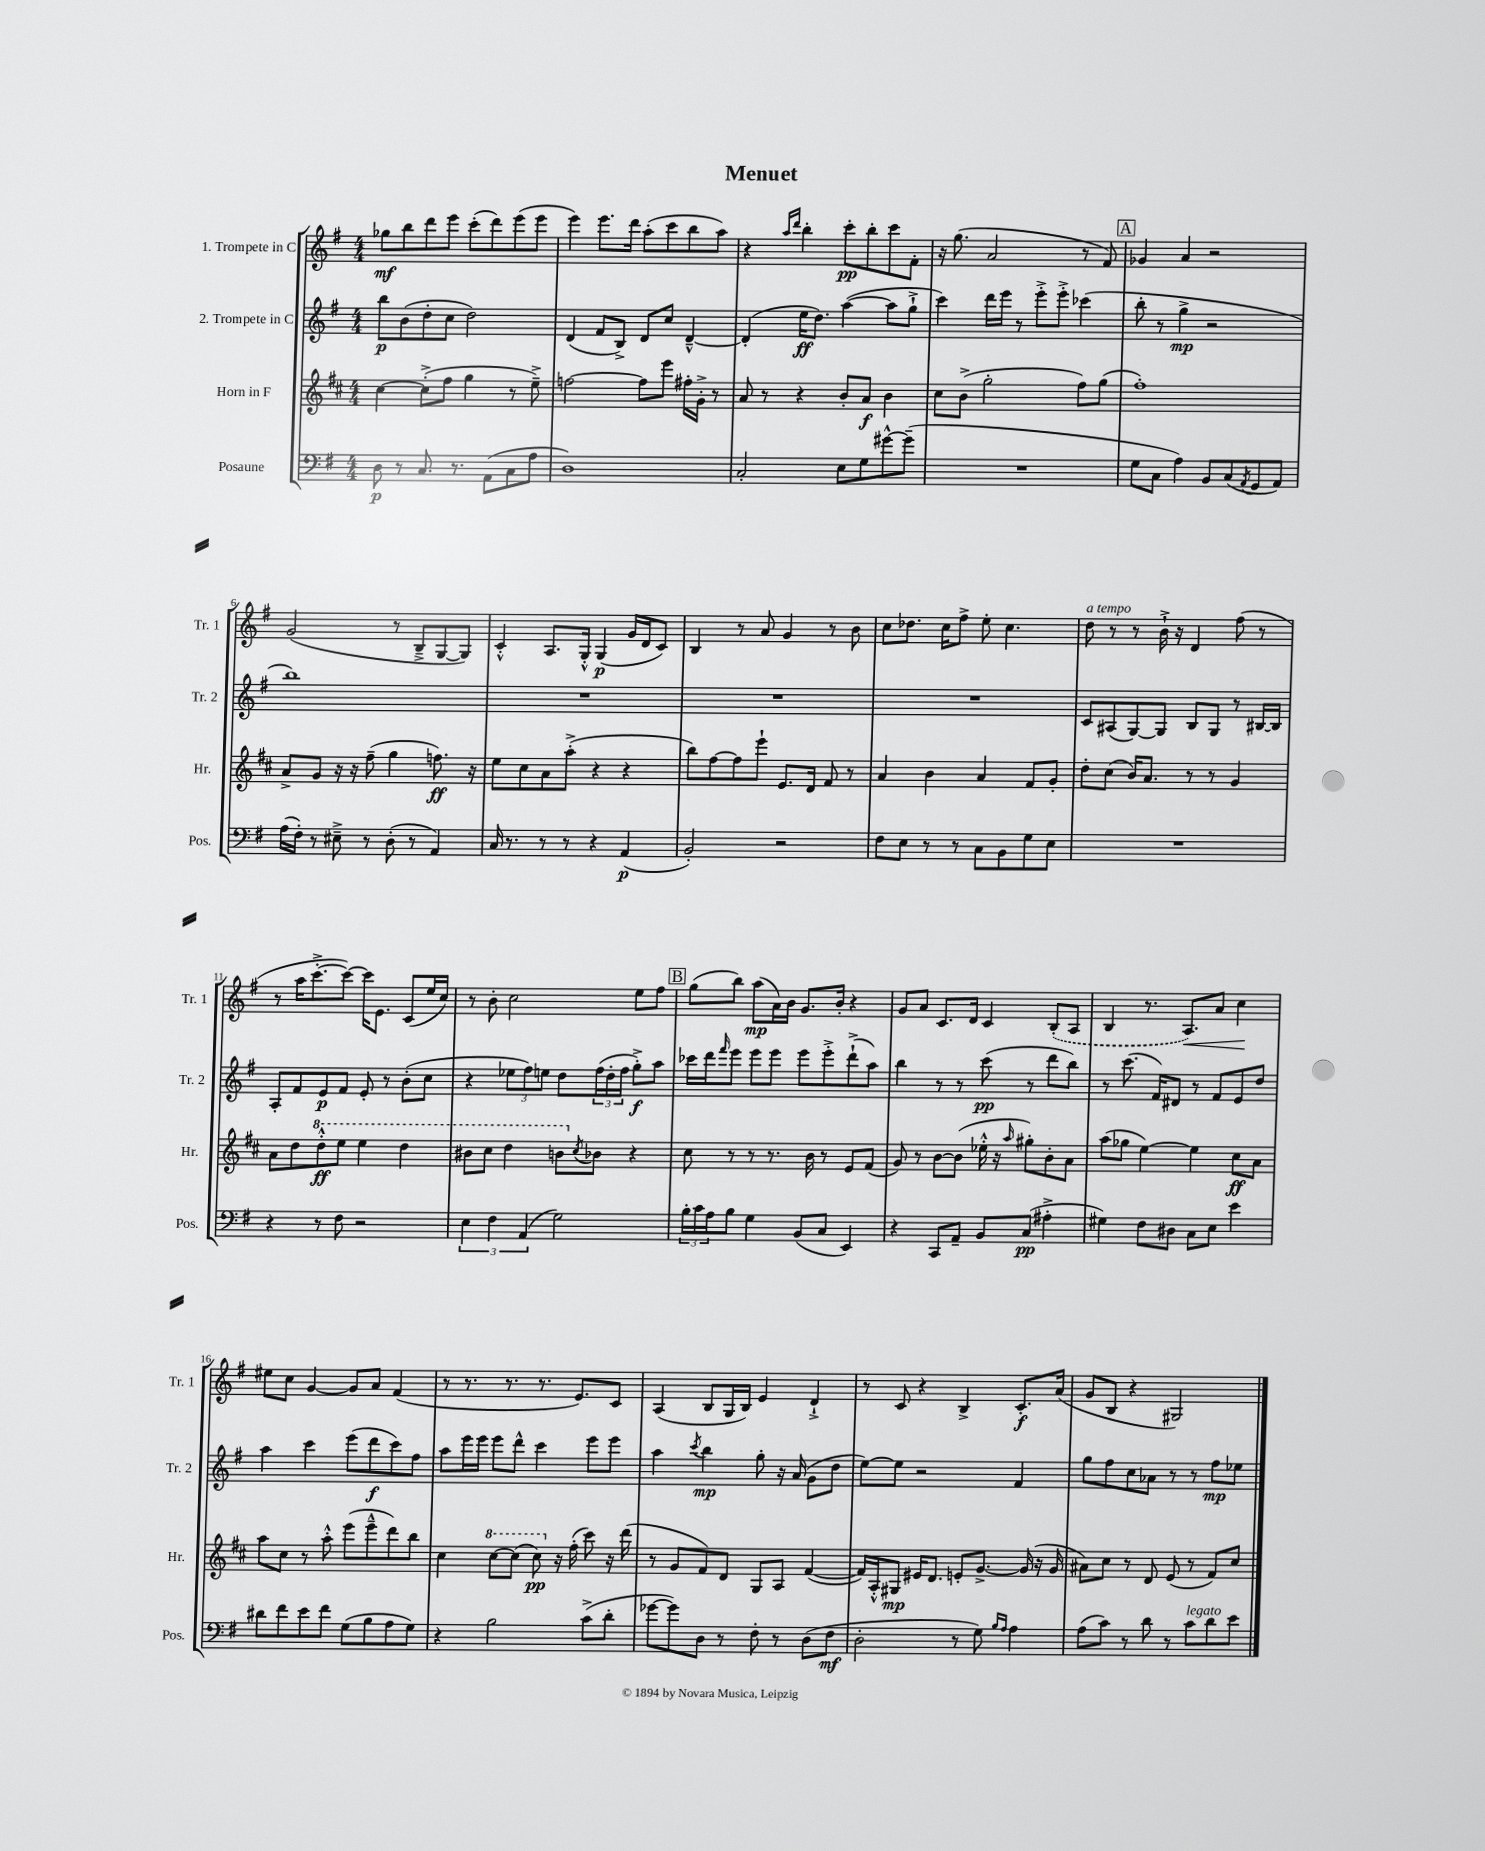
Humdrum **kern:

**kern	**dynam	**kern	**dynam	**kern	**dynam	**kern	**dynam
*part4	*part4	*part3	*part3	*part2	*part2	*part1	*part1
*staff4	*staff4	*staff3	*staff3	*staff2	*staff2	*staff1	*staff1
*I"Posaune	*	*I"Horn in F	*	*I"2. Trompete in C	*	*I"1. Trompete in C	*
*I'Pos.	*	*I'Hr.	*	*I'Tr. 2	*	*I'Tr. 1	*
*clefF4	*	*clefG2	*	*clefG2	*	*clefG2	*
*k[f#]	*	*k[f#c#]	*	*k[f#]	*	*k[f#]	*
*M4/4	*	*M4/4	*	*M4/4	*	*M4/4	*
=1	=1	=1	=1	=1	=1	=1	=1
8D\	p	[4cc#\	.	8bb\L	p	8gg-X\L	mf
8r	.	.	.	(8b\	.	8bb\	.
8.C/	.	(8cc#'^\L]	.	8dd'\	.	8ddd\	.
.	.	8ff#\J	.	8cc\J	.	8eee\J	.
8.r	.	.	.	.	.	.	.
.	.	4gg\	.	2dd\)	.	(8ccc'\L	.
(8AA\L	.	.	.	.	.	8ddd\)	.
8C\	.	8r	.	.	.	(8eee\	.
8A\J	.	8ee~^\)	.	.	.	8eee\J	.
=2	=2	=2	=2	=2	=2	=2	=2
1D)	.	[2ffn\	.	(4d/	.	4eee\)	.
.	.	.	.	8f#/L	.	8.eee\L	.
.	.	.	.	8B^/J)	.	.	.
.	.	.	.	.	.	16ddd\Jk	.
.	.	8ff\L]	.	8d/L	.	(8aa'\L	.
.	.	8eee\J	.	8cc/J	.	8ccc\	.
.	.	16ff#X'\LL	.	[4d~^^/	.	8bb\	.
.	.	16g'^\JJ	.	.	.	.	.
.	.	8r	.	.	.	8aa\J)	.
=3	=3	=3	=3	=3	=3	=3	=3
2C'/	.	8a/	.	(4d'/]	.	4r	.
.	.	8r	.	.	.	.	.
.	.	.	.	.	.	16qqaa/LL	.
.	.	.	.	.	.	16qqddd/JJ	.
.	.	4r	.	16ee\KL	ff	4bb'\	.
.	.	.	.	8.dd\J)	.	.	.
8E\L	.	8b'/L	.	([4aa\	.	8ccc'\L	pp
8G\	.	8a/J	f	.	.	8bb'\	.
[8g#X^^\	.	4b\	.	8aa\L]	.	8ccc\	.
(8g#~\J]	.	.	.	8gg`^\J	.	8f#'\J	.
=4	=4	=4	=4	=4	=4	=4	=4
1r	.	8cc#\L	.	4ccc\)	.	16r	.
.	.	.	.	.	.	(8.gg\	.
.	.	(8b^\J	.	.	.	.	.
.	.	2gg'\	.	16ddd\LL	.	2a/	.
.	.	.	.	16eee\JJ	.	.	.
.	.	.	.	8r	.	.	.
.	.	.	.	8eee'^\L	.	.	.
.	.	.	.	8eee'^\J	.	.	.
.	.	8ff#\L)	.	(4ccc-X\	.	8r	.
.	.	(8gg\J	.	.	.	8f#/)	.
!!LO:REH:place=s1:t=A
=5	=5	=5	=5	=5	=5	=5	=5
8G\L	.	1ff#')	.	8bb'\	.	4g-X/	.
8C\J	.	.	.	8r	.	.	.
4A\)	.	.	.	4gg^\	mp	4a/	.
8BB/L	.	.	.	2r	.	2r	.
(8C/	.	.	.	.	.	.	.
8qAA/	.	.	.	.	.	.	.
8GG/	.	.	.	.	.	.	.
8AA/J)	.	.	.	.	.	.	.
!!LO:LB:g=z
=6	=6	=6	=6	=6	=6	=6	=6
(16A\LL	.	8a^/L	.	1bb)	.	(2g/	.
16F#'\JJ)	.	.	.	.	.	.	.
8r	.	8g/J	.	.	.	.	.
8E#X~^\	.	16r	.	.	.	.	.
.	.	16r	.	.	.	.	.
8r	.	(8ff#~\	.	.	.	.	.
(8D'\	.	4gg\	.	.	.	8r	.
8r	.	.	.	.	.	8B~^/L	.
4AA/)	.	8.ffn\)	ff	.	.	[8G/	.
.	.	.	.	.	.	8G/J])	.
.	.	16r	.	.	.	.	.
=7	=7	=7	=7	=7	=7	=7	=7
16C/	.	8ee\L	.	1r	.	4c'^^/	.
8.r	.	.	.	.	.	.	.
.	.	8cc#\	.	.	.	.	.
8r	.	8a\	.	.	.	8.A/L	.
8r	.	(8aa'^\J	.	.	.	.	.
.	.	.	.	.	.	16G'^^/Jk	.
4r	.	4r	.	.	.	(4G/	p
(4AA/	p	4r	.	.	.	16g/LL	.
.	.	.	.	.	.	16d/J	.
.	.	.	.	.	.	8c/J)	.
=8	=8	=8	=8	=8	=8	=8	=8
2BB'/)	.	8bb\L)	.	1r	.	4B/	.
.	.	[8ff#\	.	.	.	.	.
.	.	8ff#\]	.	.	.	8r	.
.	.	8eee`\J	.	.	.	8a/	.
2r	.	8.e/L	.	.	.	4g/	.
.	.	16d/Jk	.	.	.	.	.
.	.	8f#/	.	.	.	8r	.
.	.	8r	.	.	.	8b\	.
=9	=9	=9	=9	=9	=9	=9	=9
8F#\L	.	4a/	.	1r	.	8cc\L	.
8E\J	.	.	.	.	.	8.dd-X\J	.
8r	.	4b\	.	.	.	.	.
.	.	.	.	.	.	16cc\KL	.
8r	.	.	.	.	.	8ff#^\J	.
8C\L	.	4a/	.	.	.	8ee'\	.
8BB\	.	.	.	.	.	4.cc\	.
8G\	.	8f#/L	.	.	.	.	.
8E\J	.	8g'/J	.	.	.	.	.
=10	=10	=10	=10	=10	=10	=10	=10
!	!	!	!	!	!	!LO:TX:a:i:t=a tempo	!
1r	.	8dd'\L	.	8c/L	.	8dd\	.
.	.	(8cc#\J	.	(8A#X/	.	8r	.
.	.	16b/KL)	.	[8G/)	.	8r	.
.	.	8.a/J	.	.	.	.	.
.	.	.	.	8G/J]	.	16b`^\	.
.	.	.	.	.	.	16r	.
.	.	8r	.	8B/L	.	4d/	.
.	.	8r	.	8G/J	.	.	.
.	.	4g/	.	8r	.	(8ff#\	.
.	.	.	.	[16B#X/LL	.	8r	.
.	.	.	.	16B#/JJ]	.	.	.
!!LO:LB:g=z
=11	=11	=11	=11	=11	=11	=11	=11
4r	.	8a\L	.	8A'/L	.	8r	.
.	.	8dd\	.	8f#/	.	16aa\KL	.
.	.	.	.	.	.	[8.ccc'^\	.
*	*	*8va	*	*	*	*	*
8r	.	8ddd'^^\	ff	8e/	p	.	.
8F#\	.	8eee\J	.	8f#/J	.	8ccc\J_)	.
2r	.	4eee\	.	8e'/	.	16ccc\KL]	.
.	.	.	.	.	.	8.e\J	.
.	.	.	.	8r	.	.	.
.	.	4ddd\	.	(8b'\L	.	(8c/L	.
.	.	.	.	8cc\J	.	16ee/L	.
.	.	.	.	.	.	16cc/JJ)	.
=12	=12	=12	=12	=12	=12	=12	=12
6E\	.	8bb#X\L	.	4r	.	8r	.
.	.	8ccc#\J	.	.	.	8b'\	.
6F#\	.	.	.	.	.	.	.
.	.	4ddd\	.	12ee-X\L	.	2cc\	.
(6AA/	.	.	.	12ff#\)	.	.	.
.	.	.	.	12een\J	.	.	.
2G\)	.	8bbn\L	.	8dd\L	.	.	.
*	*	*X8va	*	*	*	*	*
.	.	8qcc#/	.	.	.	.	.
.	.	8b-X\J	.	(24ff#\L	.	.	.
.	.	.	.	24dd'\	.	.	.
.	.	.	.	24ff#\JJ	.	.	.
.	.	4r	.	8gg'^\L)	f	8ee\L	.
.	.	.	.	8aa\J	.	8ff#\J	.
!!LO:REH:place=s1:t=B
=13	=13	=13	=13	=13	=13	=13	=13
24B'\LL	.	8cc#\	.	16ccc-X\LL	.	(8gg\L	.
24c\	.	.	.	.	.	.	.
.	.	.	.	16ddd\J	.	.	.
24A\J	.	.	.	.	.	.	.
.	.	.	.	16qqfff#/	.	.	.
8B\J	.	8r	.	8eee\J	.	8bb\J)	.
4G\	.	8r	.	8eee\L	.	(8aa\L	mp
.	.	8.r	.	8eee\J	.	16a\L)	.
.	.	.	.	.	.	16b\JJ	.
(8BB/L	.	.	.	8eee\L	.	8.g/L	.
.	.	16b\	.	.	.	.	.
8C/J	.	8r	.	8eee'^\	.	.	.
.	.	.	.	.	.	16b'/Jk	.
4EE/)	.	8e/L	.	(8ddd`^\	.	4r	.
.	.	(8f#/J	.	8aa\J)	.	.	.
=14	=14	=14	=14	=14	=14	=14	=14
4r	.	8g/)	.	4bb\	.	8g/L	.
.	.	8r	.	.	.	8a/J	.
8CC/L	.	[8b\L	.	8r	.	8.c/L	.
8AA~/J	.	(8b\J]	.	8r	.	.	.
.	.	.	.	.	.	16d/Jk	.
8BB/L	.	16ee-X'^^\	.	(8ccc\	pp	4c/	.
.	.	16r	.	.	.	.	.
.	.	16qqaa/	.	.	.	.	.
(8C/J	pp	8gg#X'\L)	.	8r	.	.	.
4A#X'^\	.	8b'\	.	8ddd\L	.	(8B'/L	.
.	.	8a\J	.	8bb\J)	.	8A/J	.
=15	=15	=15	=15	=15	=15	=15	=15
4G#X\)	.	(8aa\L	.	8r	.	4B/	.
.	.	8gg-X\J	.	(8.ccc\	.	.	.
8F#\L	.	[4ee\)	.	.	.	8.r	.
.	.	.	.	16f#/KL)	.	.	.
8D#X\J	.	.	.	8d#X/J	.	.	.
!	!	!	!	!	!	!	!LO:HP:b
.	.	.	.	.	.	8.A/L)	<
8C\L	.	4ee\]	.	8r	.	.	.
8E\J	.	.	.	8f#/L	.	8a/J	.
4e\	.	8cc#\L	ff	8e/	.	4cc\	.
.	.	8a\J	.	8dd/J	.	.	.
.	.	.	.	.	.	.	[
!!LO:LB:g=z
=16	=16	=16	=16	=16	=16	=16	=16
8d#X\L	.	8aa\L	.	4aa\	.	8ee#X\L	.
8f#\	.	8cc#\J	.	.	.	8cc\J	.
8e\	.	8r	.	4ccc\	.	[4g/	.
8f#\J	.	8aa'^^\	.	.	.	.	.
(8G\L	.	(8eee\L	.	(8eee\L	.	8g/L]	.
8B\	.	8eee~^^\	.	8ddd\	f	8a/J	.
8A\	.	8ddd\)	.	8ccc\)	.	(4f#/	.
8G\J)	.	8bb\J	.	8ff#\J	.	.	.
=17	=17	=17	=17	=17	=17	=17	=17
4r	.	4cc#\	.	8aa\L	.	8r	.
.	.	.	.	16eee\L	.	8.r	.
.	.	.	.	16eee\JJ	.	.	.
*	*	*8va	*	*	*	*	*
2B\	.	[8ccc#\L	.	8eee\L	.	.	.
.	.	.	.	.	.	8.r	.
.	.	(8ccc#\J]	.	8ddd^^\J	.	.	.
.	.	8ccc#\)	pp	4ccc\	.	8.r	.
*	*	*X8va	*	*	*	*	*
.	.	16r	.	.	.	.	.
.	.	(16ff#'\	.	.	.	8.e/L)	.
(8c^\L	.	8ccc#\)	.	8eee\L	.	.	.
8d'\J	.	16r	.	8eee\J	.	8c/J	.
.	.	(16ddd\	.	.	.	.	.
=18	=18	=18	=18	=18	=18	=18	=18
[8g-X\L	.	8r	.	4aa\	.	(4A/	.
8g-\])	.	8g/L	.	.	.	.	.
.	.	.	.	8qccc/	.	.	.
8D\J	.	8f#/)	.	4bb\	mp	8B/L	.
8r	.	8d/J	.	.	.	16G/L	.
.	.	.	.	.	.	16B/JJ)	.
8F#'\	.	8G/L	.	8gg'\	.	4e/	.
8r	.	8A/J	.	16r	.	.	.
.	.	.	.	(16a/	.	.	.
(8D\L	.	([4f#/	.	8g\L	.	4d`^/	.
8F#\J	mf	.	.	8dd\J	.	.	.
=19	=19	=19	=19	=19	=19	=19	=19
2D'\	.	16f#/LL])	.	[8ee\L)	.	8r	.
.	.	16A'^^/J	.	.	.	.	.
.	.	8G#X/J	mp	8ee\J]	.	8c/	.
.	.	16e#X/KL	.	2r	.	4r	.
.	.	8.d/J	.	.	.	.	.
8r	.	8en'/L	.	.	.	4B^/	.
8G\)	.	[8.g^/J	.	.	.	.	.
16qqB/LL	.	.	.	.	.	.	.
16qqA/JJ	.	.	.	.	.	.	.
4A\	.	.	.	4f#/	.	8.c'/L	f
.	.	(16g/]	.	.	.	.	.
.	.	16r	.	.	.	.	.
.	.	16g/	.	.	.	(16a/Jk	.
=20	=20	=20	=20	=20	=20	=20	=20
(8A\L	.	8a#X\L)	.	8gg\L	.	8g/L	.
8c\J)	.	8cc#\J	.	8ff#\	.	8B/J	.
8r	.	8r	.	8cc\	.	4r	.
8d\	.	8d/	.	8a-X\J	.	.	.
8r	.	(8e/	.	8r	.	2G#X/)	.
!LO:TX:a:i:t=legato	!	!	!	!	!	!	!
8c\L	.	8r	.	8r	.	.	.
8d\	.	8f#/L)	.	8ff#\L	mp	.	.
8e\J	.	8cc#/J	.	8ee-X\J	.	.	.
==	==	==	==	==	==	==	==
*-	*-	*-	*-	*-	*-	*-	*-
